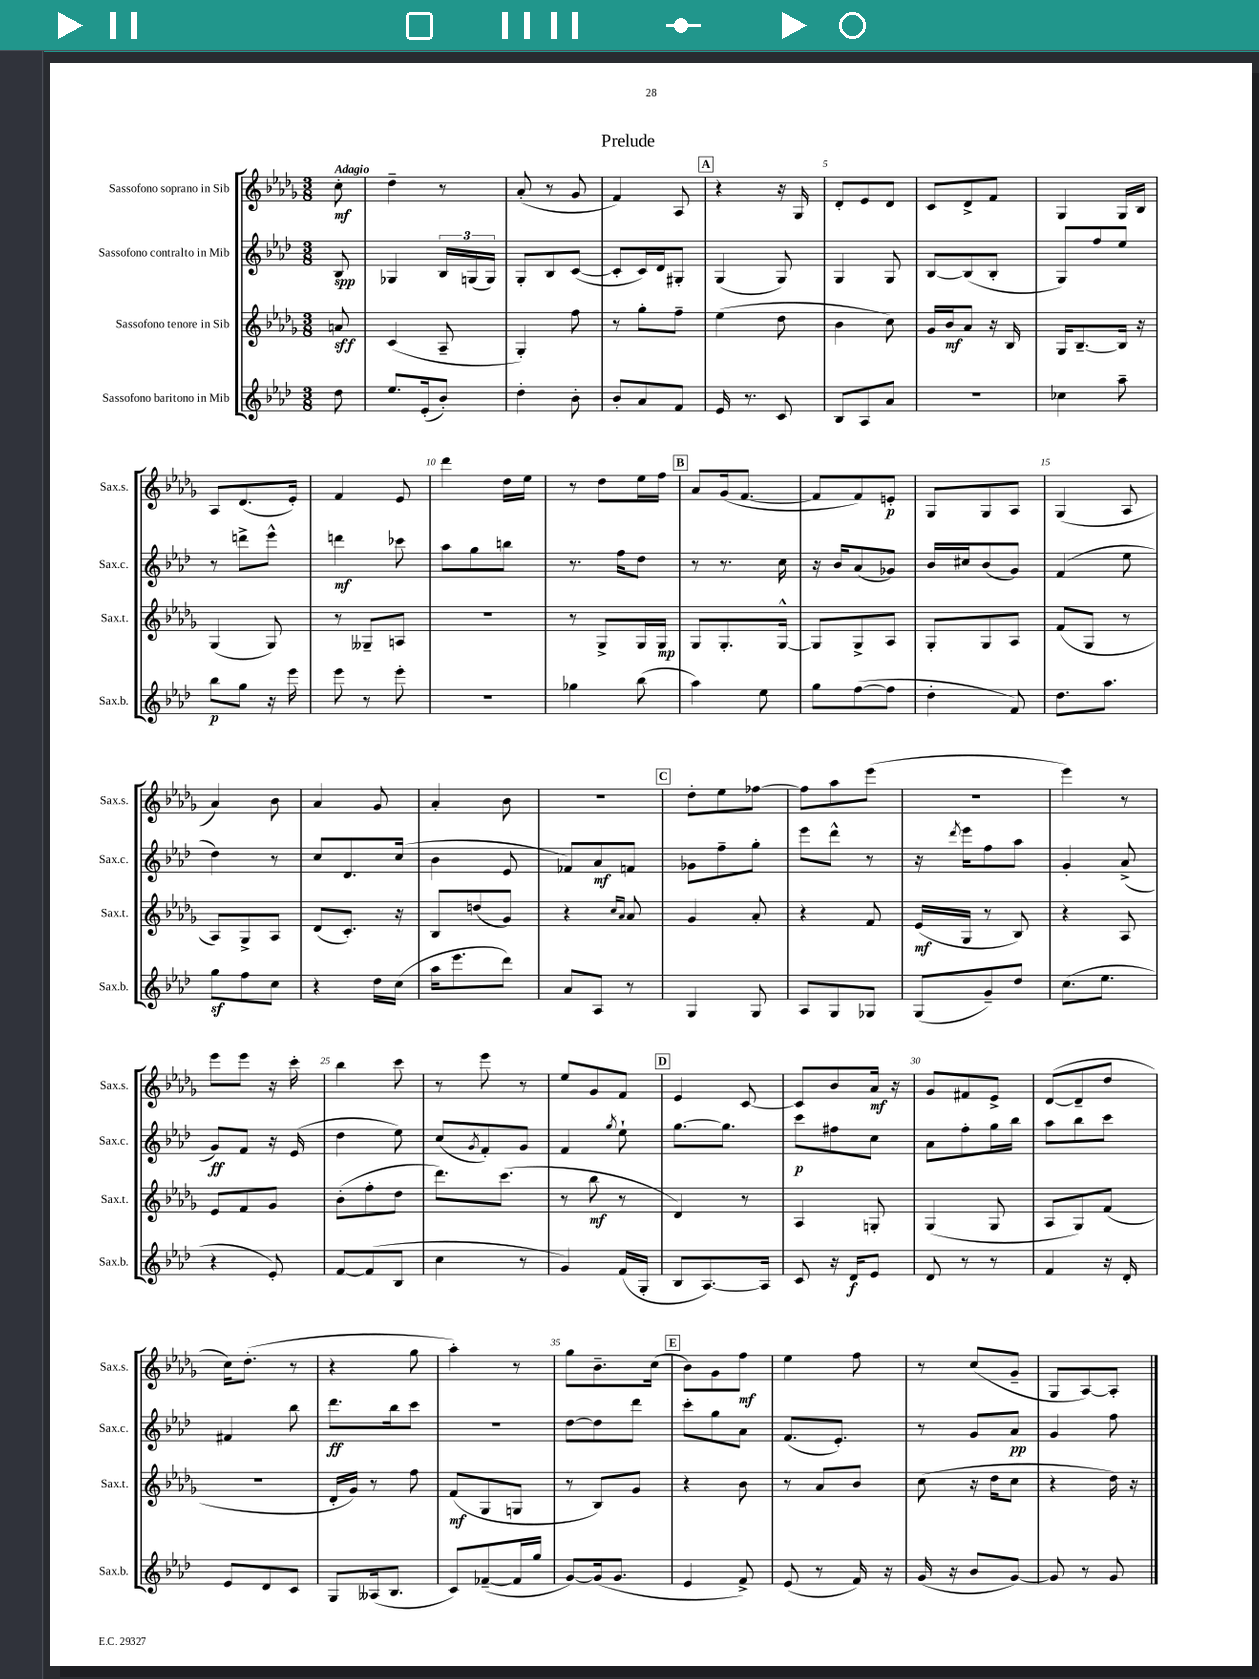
\header { title = "Prelude" }
<<
\new StaffGroup <<
\new Staff = "s0" \with { instrumentName = "Sassofono soprano in Sib" shortInstrumentName = "Sax.s." } {
    \clef treble \key des \major \numericTimeSignature \time 3/8 \partial 8 \tempo "Adagio"
    c''8-.\mf |
    des''4-- r8 |
    aes'8-.( r8 ges'8 |
    f'4) aes8 |
    \mark \markup { \box "A" } r4 r16 ges16 |
    des'8-. ees'8 des'8 |
    c'8 des'8-> f'8 |
    ges4 ges16 bes16 |
    aes8 des'8.( ees'16-.) |
    f'4 ees'8 |
    des'''4 des''16 ees''16 |
    r8 des''8 ees''16 f''16 |
    \mark \markup { \box "B" } aes'8 ges'16( f'8.~ |
    f'8 f'8) e'8-.\p |
    ges8 ges8 aes8 |
    ges4( aes8 |
    aes'4) bes'8 |
    aes'4 ges'8 |
    aes'4-. bes'8 |
    R4. |
    \mark \markup { \box "C" } des''8-. ees''8 fes''8~ |
    fes''8 aes''8 ees'''8( |
    r4. |
    ees'''4) r8 |
    ees'''8 ees'''8 r16 c'''16-. |
    bes''4 c'''8 |
    r8 ees'''8 r8 |
    ees''8 ges'8 f'8 |
    \mark \markup { \box "D" } ees'4 c'8~ |
    c'8 bes'8 aes'16\mf r16 |
    ges'8 fis'8 ees'8-> |
    des'8~( des'8-- des''8 |
    c''16) des''8.-.( r8 |
    r4 ges''8 |
    aes''4-.) r8 |
    ges''8 bes'8.-- c''16( |
    \mark \markup { \box "E" } bes'8) ges'8 f''8\mf |
    ees''4 f''8 |
    r8 c''8( ges'8-- |
    ges8 aes8~) aes8-. \bar "|." |
}
\new Staff = "s1" \with { instrumentName = "Sassofono contralto in Mib" shortInstrumentName = "Sax.c." } {
    \clef treble \key aes \major \numericTimeSignature \time 3/8 \partial 8
    bes8\spp |
    ges4 \tuplet 3/2 { bes16 g16( g16) } |
    g8-. bes8 c'8~( |
    c'8-. c'16) des'16 gis8-. |
    \mark \markup { \box "A" } g4( g8) |
    g4 g8 |
    bes8~ bes8( bes8-. |
    g8) f''8 ees''8 |
    r8 d'''8-> ees'''8-^ |
    d'''4\mf ces'''8 |
    aes''8 g''8 b''8 |
    r8. f''16 des''8 |
    \mark \markup { \box "B" } r8 r8. c''16 |
    r16 bes'16 aes'8( ges'8) |
    bes'16 cis''16 bes'8( g'8) |
    f'4( ees''8 |
    des''4) r8 |
    c''8 des'8. c''16( |
    bes'4 ees'8 |
    fes'8) aes'8\mf f'8 |
    \mark \markup { \box "C" } ges'8 f''8-- g''8-. |
    ees'''8 des'''8-^ r8 |
    r16 \acciaccatura { des'''8 } ees'''16 f''8 aes''8 |
    g'4-. aes'8->( |
    g'8\ff) f'8 r16 ees'16( |
    des''4 ees''8) |
    c''8( \acciaccatura { g'8 } f'8-.) g'8 |
    f'4 \acciaccatura { g''8 } ees''8-! |
    \mark \markup { \box "D" } g''8.~ g''8. |
    c'''8\p fis''8 c''8 |
    aes'8 f''8-. g''16 bes''16 |
    aes''8 bes''8 c'''8 |
    fis'4 bes''8 |
    des'''8.\ff bes''16 c'''8 |
    R4. |
    des''8~ des''8 des'''8 |
    \mark \markup { \box "E" } c'''8-. g''8 aes'8 |
    f'8.( ees'8.-.) |
    r8 g'8 aes'8\pp |
    g'4 f''8 \bar "|." |
}
\new Staff = "s2" \with { instrumentName = "Sassofono tenore in Sib" shortInstrumentName = "Sax.t." } {
    \clef treble \key des \major \numericTimeSignature \time 3/8 \partial 8
    a'8\sff |
    c'4( aes8-- |
    ges4-.) f''8 |
    r8 ges''8-. f''8-- |
    \mark \markup { \box "A" } ees''4( des''8 |
    bes'4 c''8) |
    ges'16 bes'16\mf aes'8 r16 bes16 |
    ges16 bes8.~-- bes16 r16 |
    ges4( ges8) |
    r8 geses8-- a8 |
    R4. |
    r8 ges8-> ges16 ges16\mp |
    \mark \markup { \box "B" } ges8 ges8.-. ges16~-^ |
    ges8 ges8-> aes8 |
    ges8-. ges8 aes8 |
    f'8( ges8 r8 |
    aes8) ges8-> aes8 |
    des'8( c'8.-.) r16 |
    bes8 d''8( ges'8) |
    r4 \grace { c''16 aes'16 } aes'8 |
    \mark \markup { \box "C" } ges'4 aes'8-. |
    r4 f'8 |
    ees'16\mf( ges16 r8 bes8) |
    r4 aes8 |
    ees'8 f'8 ges'8 |
    bes'8-.( f''8-. des''8 |
    des'''8.) c'''8.( |
    r8 bes''8\mf r8 |
    \mark \markup { \box "D" } des'4) r8 |
    aes4 g8-. |
    ges4( ges8 |
    aes8 ges8) f'8( |
    R4. |
    des'16-. ges'16) r8 f''8 |
    f'8\mf( ges8 g8 |
    r8 bes8) ges'8 |
    \mark \markup { \box "E" } r4 bes'8 |
    r8 aes'8 bes'8 |
    c''8( r16 des''16 c''8 |
    r4 des''16) r16 \bar "|." |
}
\new Staff = "s3" \with { instrumentName = "Sassofono baritono in Mib" shortInstrumentName = "Sax.b." } {
    \clef treble \key aes \major \numericTimeSignature \time 3/8 \partial 8
    des''8 |
    ees''8. ees'16-.( bes'8-.) |
    des''4-. bes'8-. |
    bes'8-. aes'8 f'8 |
    \mark \markup { \box "A" } ees'16 r8. c'8 |
    bes8 aes8 aes'8 |
    R4. |
    ces''4 aes''8-- |
    bes''8\p g''8 r16 ees'''16 |
    ees'''8 r8 ees'''8-. |
    R4. |
    ges''4 bes''8( |
    \mark \markup { \box "B" } aes''4) ees''8 |
    g''8 f''8~( f''8 |
    des''4-. f'8) |
    des''8. aes''8. |
    g''8\sf f''8 c''8 |
    r4 des''16 c''16( |
    aes''16 ees'''8. des'''8) |
    aes'8 aes8 r8 |
    \mark \markup { \box "C" } g4 g8 |
    aes8 g8 ges8 |
    g8( g'8--) des''8 |
    c''8.( ees''8. |
    r4 ees'8-.) |
    f'8~ f'8( bes8 |
    c''4 r8 |
    g'4) f'16( g16-. |
    \mark \markup { \box "D" } bes8 aes8.~) aes16 |
    c'8 r16 des'16\f ees'8 |
    des'8 r8 r8 |
    f'4 r16 des'16-. |
    ees'8 des'8 c'8 |
    g8 aeses16( bes8. |
    c'8) fes'8~--( fes'16 g''16 |
    g'8~) g'16( g'8. |
    \mark \markup { \box "E" } ees'4 f'8->) |
    ees'8( r8 f'16) r16 |
    g'16( r16 bes'8 g'8~) |
    g'8 r8 g'8 \bar "|." |
}
>>
>>
\layout { \context { \Score \override BarNumber.break-visibility = ##(#f #t #t) barNumberVisibility = #(every-nth-bar-number-visible 5) } }
